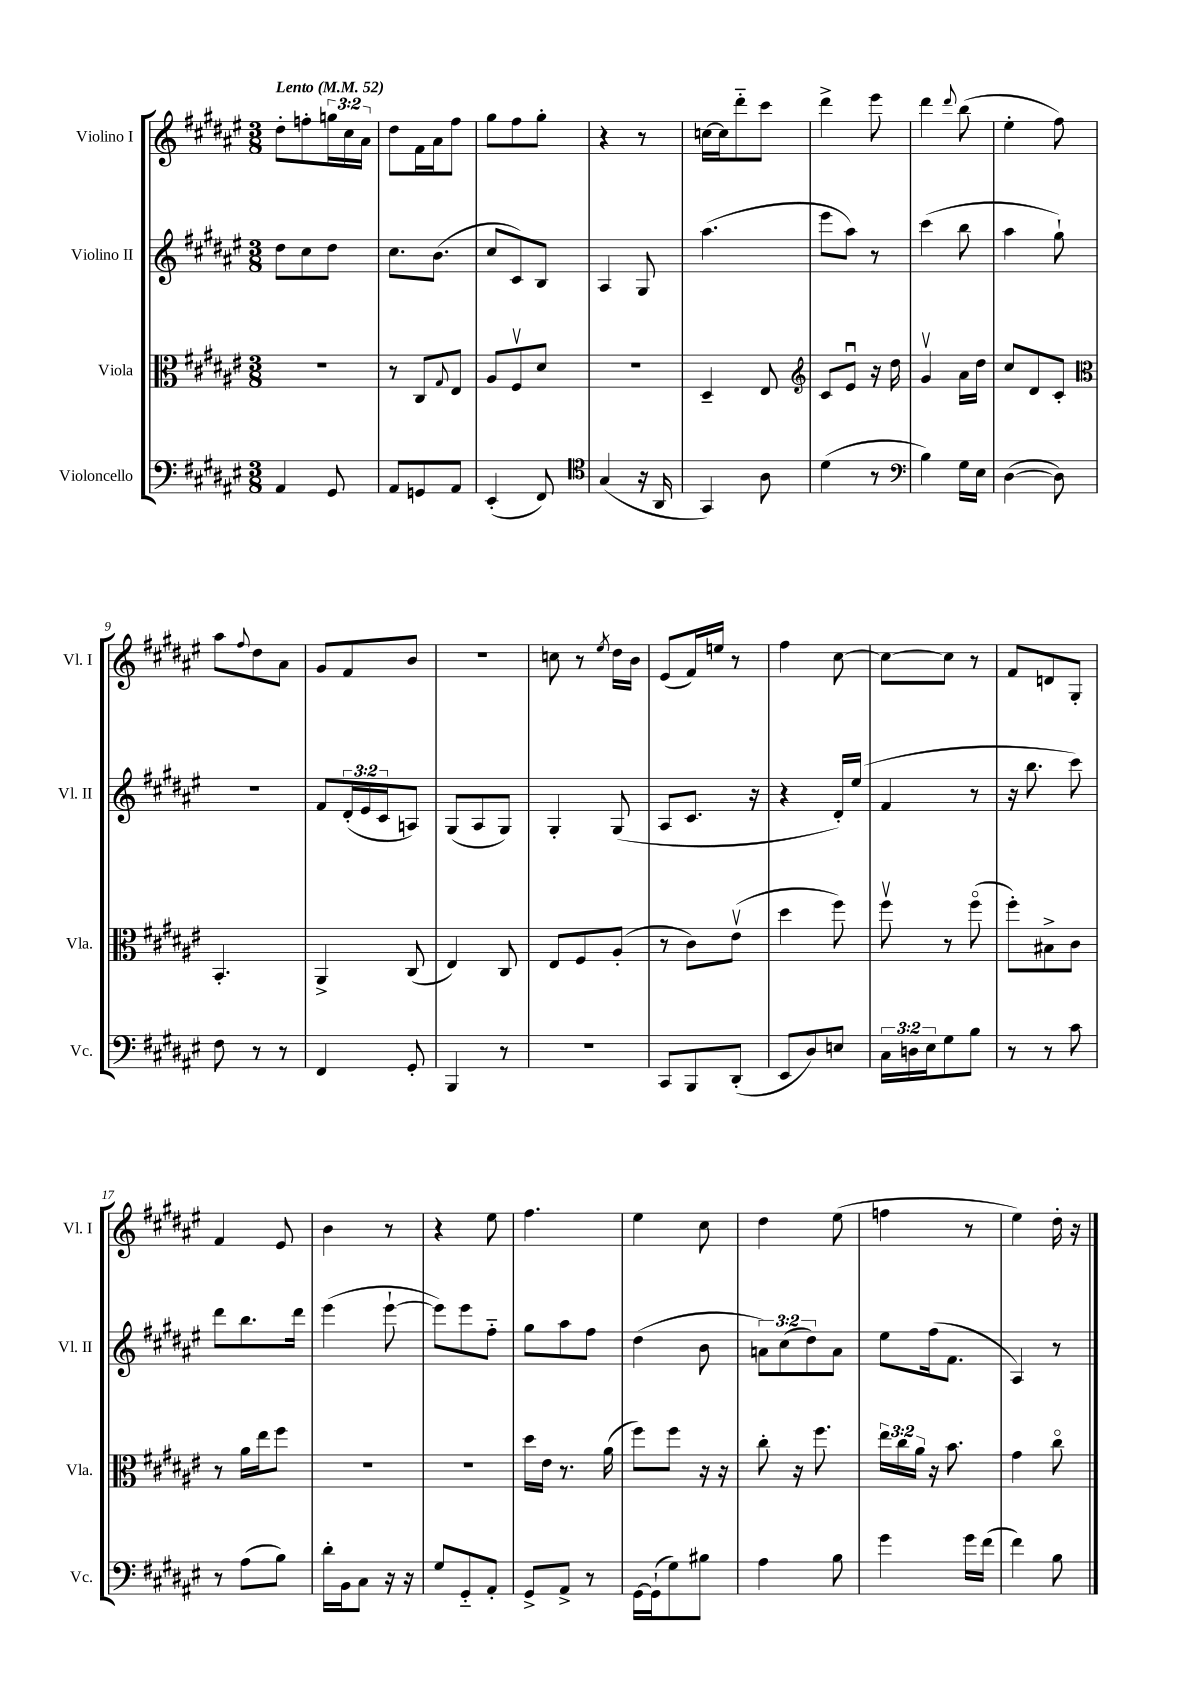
<<
\new StaffGroup <<
\new Staff = "s0" \with { instrumentName = "Violino I" shortInstrumentName = "Vl. I" } {
    \clef treble \key fis \major \numericTimeSignature \time 3/8 \override Staff.TupletNumber.text = #tuplet-number::calc-fraction-text \tempo "Lento" 4 = 52
    dis''8-. f''8-. \tuplet 3/2 { g''16 cis''16 ais'16 } |
    dis''8 fis'16 ais'16 fis''8 |
    gis''8 fis''8 gis''8-. |
    r4 r8 |
    c''16~ c''16 dis'''8-_ cis'''8 |
    dis'''4-> eis'''8 |
    dis'''4 \appoggiatura { dis'''8 } b''8( |
    eis''4-. fis''8) |
    ais''8 \appoggiatura { fis''8 } dis''8 ais'8 |
    gis'8 fis'8 b'8 |
    R4. |
    c''8 r8 \acciaccatura { eis''8 } dis''16 b'16 |
    eis'8( fis'16) e''16 r8 |
    fis''4 cis''8~ |
    cis''8~ cis''8 r8 |
    fis'8 d'8 gis8-. |
    fis'4 eis'8 |
    b'4 r8 |
    r4 eis''8 |
    fis''4. |
    eis''4 cis''8 |
    dis''4 eis''8( |
    f''4 r8 |
    eis''4) dis''16-. r16 \bar "|." |
}
\new Staff = "s1" \with { instrumentName = "Violino II" shortInstrumentName = "Vl. II" } {
    \clef treble \key fis \major \numericTimeSignature \time 3/8 \override Staff.TupletNumber.text = #tuplet-number::calc-fraction-text
    dis''8 cis''8 dis''8 |
    cis''8. b'8.( |
    cis''8 cis'8) b8 |
    ais4 gis8 |
    ais''4.( |
    eis'''8 ais''8) r8 |
    cis'''4( b''8 |
    ais''4 gis''8-!) |
    R4. |
    fis'8 \tuplet 3/2 { dis'16-.( eis'16 cis'16 } a8) |
    gis8( ais8 gis8) |
    gis4-. gis8( |
    ais8 cis'8. r16 |
    r4 dis'16-.) eis''16( |
    fis'4 r8 |
    r16 b''8. cis'''8) |
    dis'''8 b''8. dis'''16 |
    eis'''4( eis'''8~-! |
    eis'''8) eis'''8 fis''8-_ |
    gis''8 ais''8 fis''8 |
    dis''4( b'8 |
    \tuplet 3/2 { a'8) cis''8( dis''8) } a'8 |
    eis''8 fis''16( fis'8. |
    ais4) r8 \bar "|." |
}
\new Staff = "s2" \with { instrumentName = "Viola" shortInstrumentName = "Vla." } {
    \clef alto \key fis \major \numericTimeSignature \time 3/8 \override Staff.TupletNumber.text = #tuplet-number::calc-fraction-text
    R4. |
    r8 cis8 \appoggiatura { gis8 } eis8 |
    ais8 fis8\upbow dis'8 |
    R4. |
    dis4-- eis8 |
    \clef treble cis'8 eis'8\downbow r16 dis''16 |
    gis'4\upbow ais'16 dis''16 |
    cis''8 dis'8 cis'8-. |
    \clef alto b,4.-. |
    ais,4-> cis8( |
    eis4) cis8 |
    eis8 fis8 ais8-.( |
    r8 cis'8) eis'8\upbow( |
    dis''4 fis''8) |
    fis''8\upbow r8 fis''8\flageolet( |
    fis''8-.) bis8-> cis'8 |
    r8 ais'16 eis''16 fis''8 |
    R4. |
    R4. |
    dis''16 eis'16 r8. ais'16( |
    fis''8) fis''8 r16 r16 |
    cis''8-. r16 fis''8. |
    \tuplet 3/2 { eis''16 cis''16 ais'16 } r16 b'8. |
    gis'4 cis''8\flageolet \bar "|." |
}
\new Staff = "s3" \with { instrumentName = "Violoncello" shortInstrumentName = "Vc." } {
    \clef bass \key fis \major \numericTimeSignature \time 3/8 \override Staff.TupletNumber.text = #tuplet-number::calc-fraction-text
    ais,4 gis,8 |
    ais,8 g,8 ais,8 |
    eis,4-.( fis,8) |
    \clef tenor gis4( r16 ais,16 |
    gis,4) ais8 |
    dis'4( r8 |
    \clef bass b4) gis16 eis16 |
    dis4~( dis8) |
    fis8 r8 r8 |
    fis,4 gis,8-. |
    b,,4 r8 |
    R4. |
    cis,8 b,,8 dis,8-.( |
    eis,8 dis8) e8 |
    \tuplet 3/2 { cis16 d16 eis16 } gis8 b8 |
    r8 r8 cis'8 |
    r8 ais8( b8) |
    dis'16-. b,16 cis8 r16 r16 |
    gis8 gis,8-_ ais,8-. |
    gis,8-> ais,8-> r8 |
    gis,16~ gis,16-!( gis8) bis8 |
    ais4 b8 |
    gis'4 gis'16 fis'16( |
    fis'4) b8 \bar "|." |
}
>>
>>
